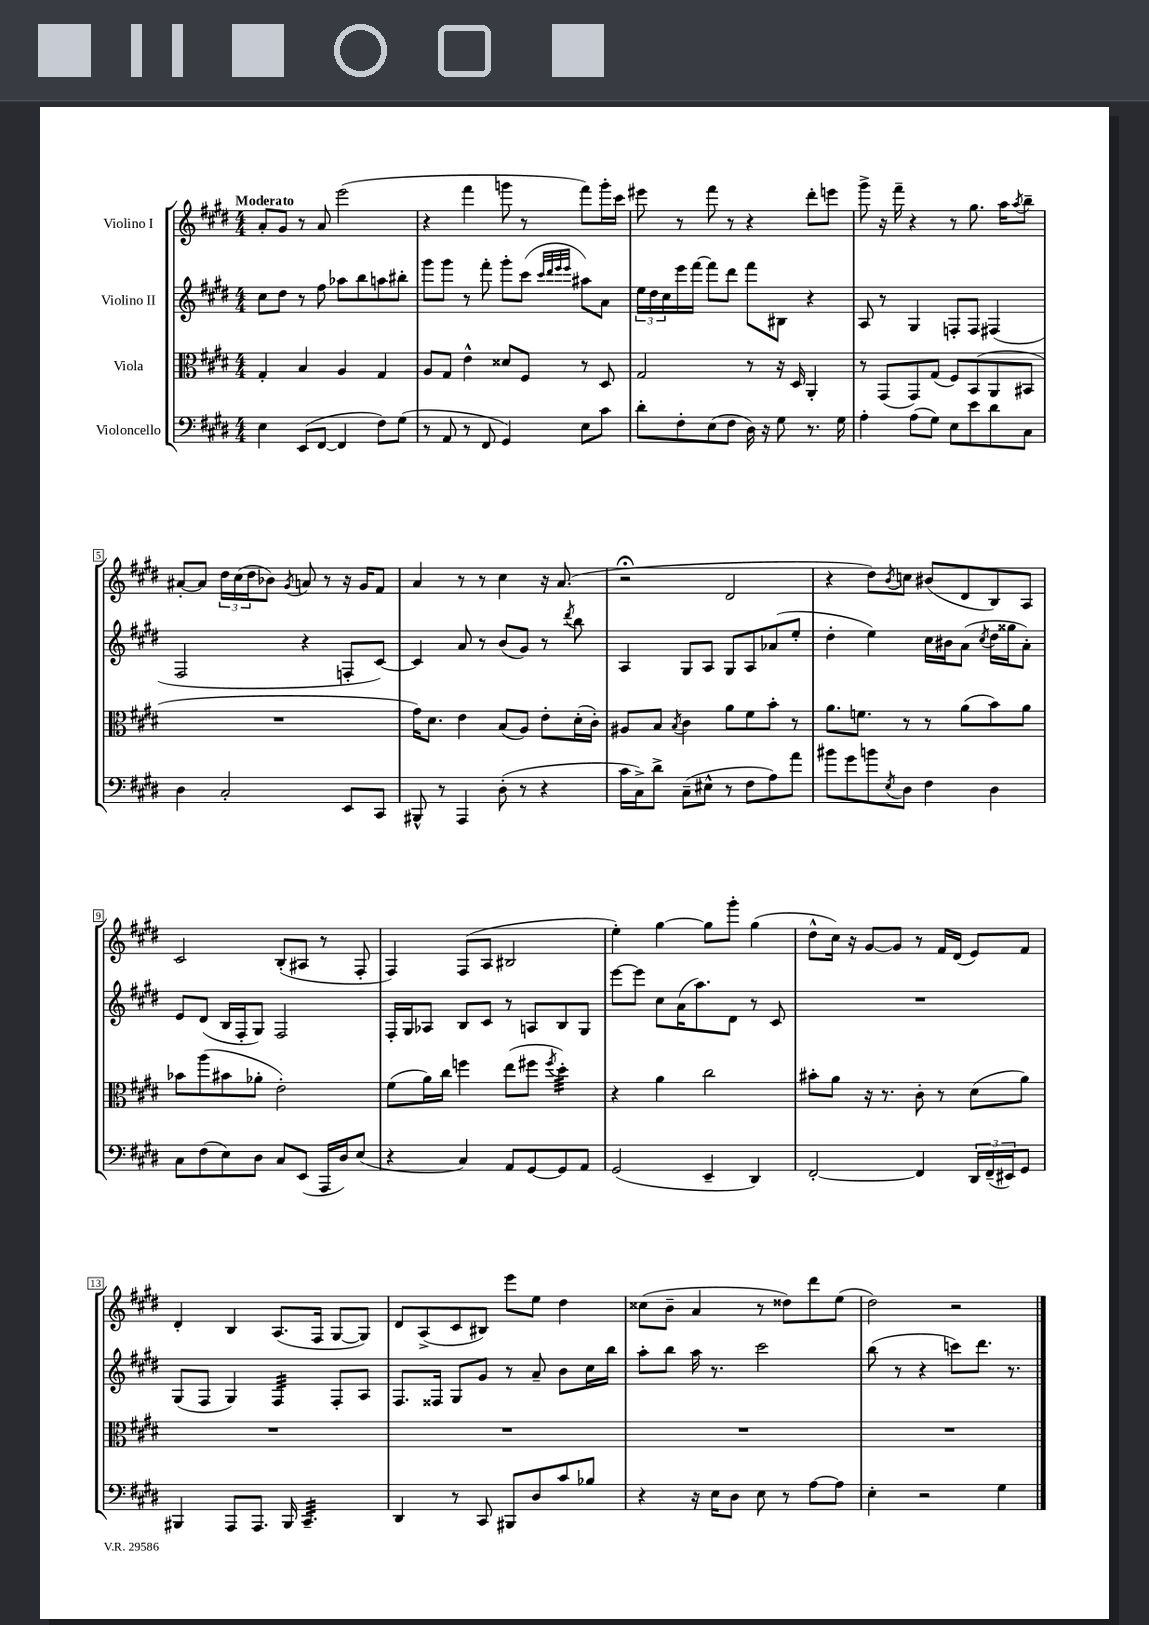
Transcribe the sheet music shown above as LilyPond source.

<<
\new StaffGroup <<
\new Staff = "s0" \with { instrumentName = "Violino I" } {
    \clef treble \key e \major \numericTimeSignature \time 4/4 \tempo "Moderato"
    a'8-. gis'8 r8 a'8 e'''2( |
    r4 fis'''4 g'''8 r8 fis'''8) g'''16-. cis'''16 |
    eis'''8 r8 fis'''8 r8 r4 dis'''8-. e'''8 |
    gis'''8-> r16 fis'''16-- r4 r8 gis''8. a''16 \acciaccatura { a''8 } b''8-- |
    ais'8~-. ais'8 \tuplet 3/2 { dis''16 cis''16( dis''16 } bes'8) \acciaccatura { gis'8 } a'8 r8 r16 gis'16 fis'8 |
    a'4 r8 r8 cis''4 r16 a'8.( |
    r2\fermata dis'2 |
    r4 dis''8) \acciaccatura { b'8 } c''8 bis'8( dis'8 b8) a8 |
    cis'2 b8-.( ais8 r8 fis8-. |
    fis4) fis8( a8 bis2 |
    e''4-.) gis''4~ gis''8 gis'''8-. gis''4( |
    dis''8-^ cis''16) r16 gis'8~ gis'8 r8 fis'16 dis'16( e'8) fis'8 |
    dis'4-. b4 a8.( fis16 gis8~ gis8) |
    dis'8 a8->( cis'8 bis8) e'''8 e''8 dis''4 |
    cisis''8( b'8-- a'4 r8 disis''8) dis'''8 e''8( |
    dis''2) r2 \bar "|." |
}
\new Staff = "s1" \with { instrumentName = "Violino II" } {
    \clef treble \key e \major \numericTimeSignature \time 4/4
    cis''8 dis''8 r8 fis''8 aes''8 b''8 a''8 bis''8-. |
    gis'''8 gis'''8 r8 fis'''8-. gis'''8-. cis'''8( \grace { cis'''32 dis'''32 e'''32 e'''32 } ais''8) a'8 |
    \tuplet 3/2 { e''16 dis''16 cis''16 } e'''16 fis'''16~ fis'''8 dis'''8 fis'''8 bis8 r4 |
    a8 r8 gis4 f8-. f8 fis4( |
    fis2 r4 f8-. cis'8~) |
    cis'4 a'8 r8 b'8( gis'8) r8 \acciaccatura { dis'''8 } b''8 |
    a4 gis8 a8 gis8 a8 aes'8( e''8-. |
    dis''4-. e''4) cis''16 bis'16 a'8( \acciaccatura { cis''8 } dis''16 gisis''16 a'8-.) |
    e'8 dis'8( b16 fis16-. gis8) fis2 |
    fis16-. gis16 aes8 b8 cis'8 r8 a8 b8 gis8 |
    e'''8~ e'''8 cis''8 a'16( a''8.) dis'8 r8 cis'8 |
    R1 |
    gis8( fis8 gis4) fis4:32 fis8-. a8 |
    fis8. fisis16 gis8 gis'8 r8 a'8-- b'8 cis''16 b''16 |
    a''8-. b''8 a''16 r8. cis'''2 |
    b''8( r8 r4 c'''8) dis'''8. r8. \bar "|." |
}
\new Staff = "s2" \with { instrumentName = "Viola" } {
    \clef alto \key e \major \numericTimeSignature \time 4/4
    gis4-. b4 a4 gis4 |
    a8 gis8 e'4-^ disis'8 fis8 r8 dis8 |
    gis2 r8 r16 dis16 a,4-. |
    r8 gis,8( gis,8) gis8( fis8) b,8( a,8 bis,8 |
    R1 |
    gis'16) dis'8. e'4 b8( a8) e'8-. dis'16-.( cis'16-.) |
    ais8 b8 \acciaccatura { b8 } cis'4 a'8 fis'8 b'8-. r8 |
    a'8. f'8. r8 r8 a'8( b'8) a'8 |
    bes'8 a''8( bis'8 aes'8-. e'2-.) |
    fis'8( a'16) cis''16 f''4 e''8( fis''8 \acciaccatura { fis''8 } dis''4:32-.) |
    r4 a'4 cis''2 |
    bis'8-. a'8 r16 r8. cis'8-. r8 dis'8( a'8) |
    R1 |
    R1 |
    R1 |
    R1 \bar "|." |
}
\new Staff = "s3" \with { instrumentName = "Violoncello" } {
    \clef bass \key e \major \numericTimeSignature \time 4/4
    e4 e,8( fis,8~ fis,4 fis8) gis8( |
    r8 a,8 r8 fis,8 gis,4) e8 cis'8 |
    dis'8-. fis8-. e8( fis8 dis16) r16 gis8 r8. gis16 |
    a4-. a8( gis8) e8 e'8 dis'8 cis8 |
    dis4 cis2-. e,8 cis,8 |
    bis,,8-^ r8 a,,4 dis8-.( r8 r4 |
    cis'16 cis16->) dis'8-> cis8--( eis8-^ r8 fis8 a8) a'8 |
    bis'8 gis'8 b'8 \acciaccatura { e8 } dis8 fis4 dis4 |
    cis8 fis8( e8) dis8 cis8 e,8( a,,16 dis16) e8( |
    r4 cis4) a,8 gis,8~ gis,8 a,8 |
    gis,2( e,4-- dis,4) |
    fis,2~-. fis,4 \tuplet 3/2 { dis,16 fis,16--( eis,16) } gis,8 |
    bis,,4 a,,8 a,,8. bis,,16 cis,4.:32-- |
    dis,4 r8 cis,8 bis,,8 dis8 cis'8 bes8 |
    r4 r16 e16 dis8 e8 r8 a8~ a8 |
    e4-. r2 gis4 \bar "|." |
}
>>
>>
\layout { \context { \Score \override BarNumber.stencil = #(make-stencil-boxer 0.1 0.3 ly:text-interface::print) } }
